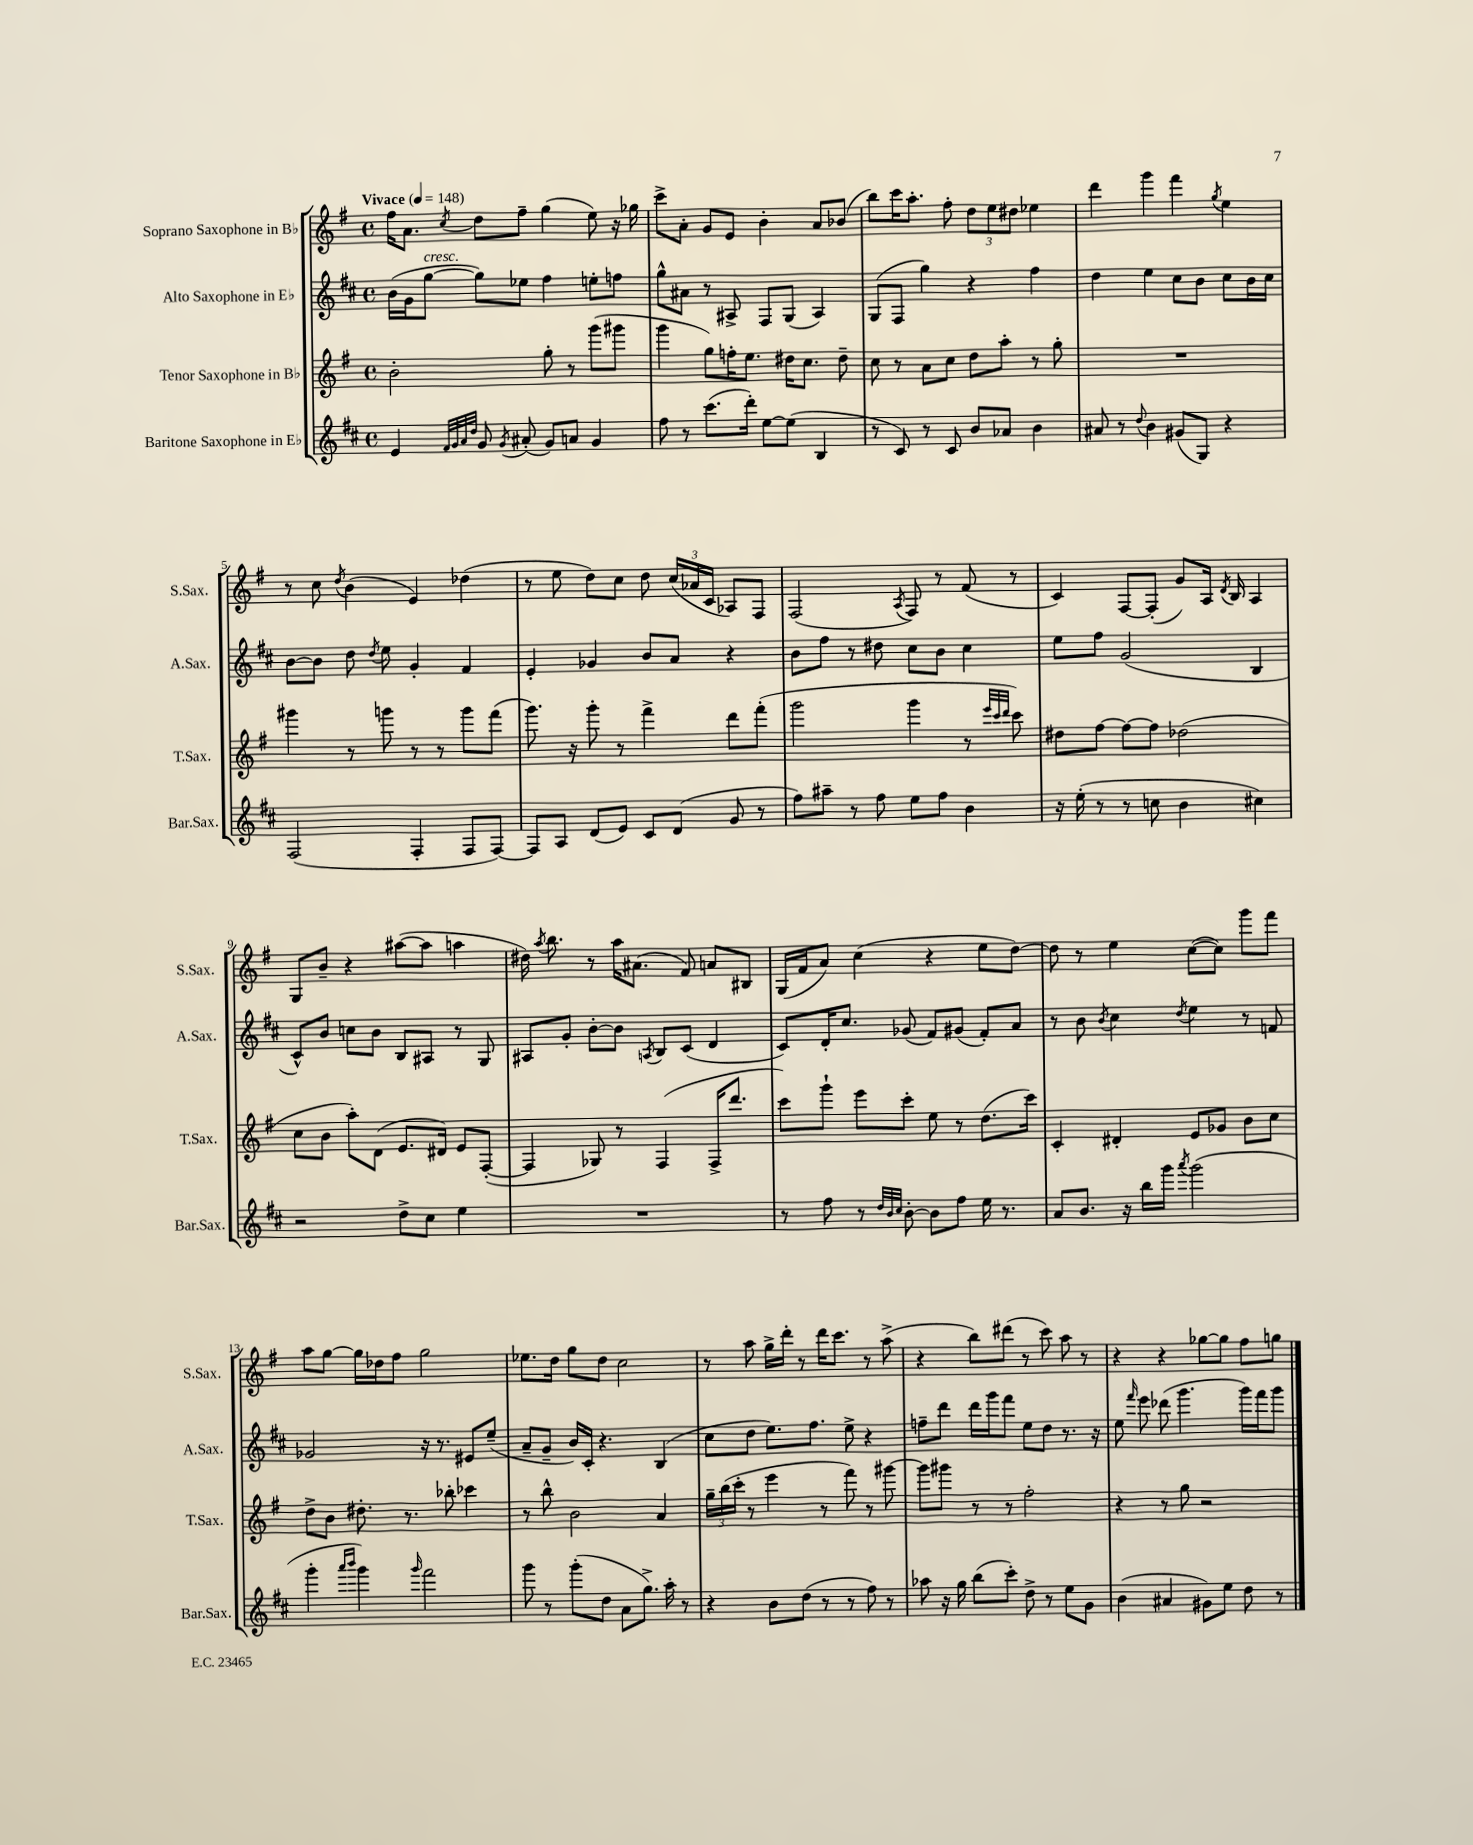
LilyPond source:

<<
\new StaffGroup <<
\new Staff = "s0" \with { instrumentName = "Soprano Saxophone in Bb" shortInstrumentName = "S.Sax." } {
    \clef treble \key g \major \defaultTimeSignature \time 4/4 \tempo "Vivace" 4 = 148
    \autoBeamOff fis''16[ a'8.] \acciaccatura { c''8 } d''8[ fis''8]-- g''4( e''8) r16 ges''16 |
    c'''8[-> a'8]-. g'8[ e'8] b'4-. a'8[ bes'8]( |
    b''8[) c'''16 a''8.]-. fis''8-. \tuplet 3/2 { d''8[ e''8 dis''8] } ees''4 |
    d'''4 g'''4 fis'''4 \acciaccatura { g''8 } e''4 |
    r8 c''8 \acciaccatura { d''8 } b'4( e'4) des''4( |
    r8 e''8 d''8[) c''8] d''8 \tuplet 3/2 { c''16[( aes'16 c'16] } aes8[) fis8] |
    fis2( \acciaccatura { a8 } fis8) r8 fis'8( r8 |
    c'4) fis8[~ fis8]-.( g'8[) a16] \acciaccatura { d'8 } b16 a4 |
    g8[ b'8]-- r4 ais''8[~( ais''8] a''4 |
    dis''16) \acciaccatura { a''8 } b''8. r8 a''16[ ais'8.]( fis'8) a'8[ bis8] |
    g16[( fis'16 a'8]) c''4( r4 e''8[ d''8]~) |
    d''8 r8 e''4 c''8[~( c''8]) g'''8[ fis'''8] |
    a''8[ g''8]~ g''16[ des''16 fis''8] g''2 |
    ees''8.[ d''16] g''8[ d''8] c''2 |
    r8 a''8 g''16[-> d'''16]-. r8 d'''16[ c'''8.] r8 a''8->( |
    r4 b''8[) dis'''8]( r8 c'''8) a''8 r8 |
    r4 r4 ges''8[~ ges''8] fis''8[ g''8] \bar "|." |
}
\new Staff = "s1" \with { instrumentName = "Alto Saxophone in Eb" shortInstrumentName = "A.Sax." } {
    \clef treble \key d \major \defaultTimeSignature \time 4/4
    \autoBeamOff b'16[( g'16 g''8]~^\markup { \italic "cresc." } g''8[) ees''8] fis''4 e''8[-. f''8] |
    g''8[-^ ais'8] r8 ais8-> fis8[ g8]( ais4) |
    g8[( fis8] g''4) r4 fis''4 |
    d''4 e''4 cis''8[ b'8] cis''8[ b'16 cis''16] |
    b'8[~ b'8] d''8 \acciaccatura { d''8 } e''8 g'4-. fis'4 |
    e'4-. ges'4 b'8[ a'8] r4 |
    b'8[ fis''8] r8 dis''8 cis''8[ b'8] cis''4 |
    e''8[ fis''8] g'2( b4 |
    cis'8[-^) b'8] c''8[ b'8] b8[ ais8] r8 g8 |
    ais8[ g'8]-. b'8[~-. b'8] \acciaccatura { a8 } b8[ cis'8]( d'4 |
    cis'8[) d'16-. cis''8.] ges'8( fis'8[) gis'8]( fis'8[-.) a'8] |
    r8 b'8 \acciaccatura { b'8 } cis''4 \acciaccatura { d''8 } e''4 r8 f'8 |
    ges'2 r16 r8. eis'8[ e''8]--( |
    a'8[-- g'8]-- b'16[) cis'16]-. r4. b4( |
    cis''8[ d''8] e''8.[) fis''8.] e''8-> r4 |
    f''8[-- d'''8] d'''16[ g'''16 fis'''8] e''8[ d''8] r8. r16 |
    e''8 \grace { fis'''16 } e'''8 des'''8( g'''4. g'''16[) fis'''16 g'''8] \bar "|." |
}
\new Staff = "s2" \with { instrumentName = "Tenor Saxophone in Bb" shortInstrumentName = "T.Sax." } {
    \clef treble \key g \major \defaultTimeSignature \time 4/4
    \autoBeamOff b'2-. g''8-. r8 g'''8[( gis'''8] |
    g'''4 g''8[) f''16-. e''8.] dis''16[ c''8.] dis''8-- |
    c''8 r8 a'8[ c''8] d''8[ a''8]-. r8 g''8-. |
    R1 |
    gis'''4 r8 g'''8 r8 r8 g'''8[ fis'''8]( |
    g'''8.) r16 g'''8-. r8 fis'''4-> d'''8[ fis'''8]-.( |
    g'''2 g'''4 r8 \grace { e'''32[ c'''32 d'''32] } c'''8) |
    dis''8[ fis''8]~ fis''8[~ fis''8] des''2( |
    c''8[ b'8] a''8[-.) d'8]( e'8.[ dis'16]) e'8[ fis8]~-.( |
    fis4 ges8) r8 fis4( fis16[-> d'''8.] |
    c'''8[) g'''8]-! e'''8[ c'''8]-. e''8 r8 d''8.[( c'''16]) |
    c'4-. dis'4-. e'8[ ges'8] b'8[ c''8] |
    d''8[-> b'8] dis''8.-. r8. bes''8-. ces'''4 |
    r8 b''8-^ b'2 a'4 |
    \tuplet 3/2 { g''16[-- b''16( c'''16]-. } r8 e'''4 r8 fis'''8) r8 gis'''8~ |
    gis'''8[ gis'''8] r8 r8 fis''2-. |
    r4 r8 g''8 r2 \bar "|." |
}
\new Staff = "s3" \with { instrumentName = "Baritone Saxophone in Eb" shortInstrumentName = "Bar.Sax." } {
    \clef treble \key d \major \defaultTimeSignature \time 4/4
    \autoBeamOff e'4 \grace { fis'32[ g'32 a'32 d''32] } g'8 \acciaccatura { g'8 } ais'8-.( g'8[) a'8] g'4 |
    fis''8 r8 cis'''8.[( d'''16]-.) e''8[~ e''8]( b4 |
    r8 cis'8) r8 cis'8 b'8[ aes'8] b'4 |
    ais'8 r8 \appoggiatura { d''8 } b'4 gis'8[( g8]) r4 |
    fis2( fis4-. fis8[ fis8]~) |
    fis8[ a8] d'8[( e'8]) cis'8[ d'8]( g'8 r8 |
    fis''8[) ais''8]-- r8 fis''8 e''8[ fis''8] b'4 |
    r16 e''16-.( r8 r8 c''8 b'4 cis''4) |
    r2 d''8[-> cis''8] e''4 |
    R1 |
    r8 fis''8 r8 \grace { d''32[ b'32 cis''32] } b'8~-. b'8[ fis''8] e''16 r8. |
    a'8[ b'8.] r16 b''16[ g'''16] \acciaccatura { a'''8 } g'''2( |
    g'''4-. \grace { a'''16[ b'''16] } g'''4) \grace { g'''16 } fis'''2 |
    g'''8 r8 g'''8[-.( d''8] a'8[ g''8.]->) a''16-. r8 |
    r4 b'8[ d''8]( r8 r8 fis''8) r8 |
    aes''8 r16 g''16 b''8[( cis'''8]-.) d''8-> r8 e''8[ g'8] |
    b'4( ais'4 gis'8[) e''8] d''8 r8 \bar "|." |
}
>>
>>
